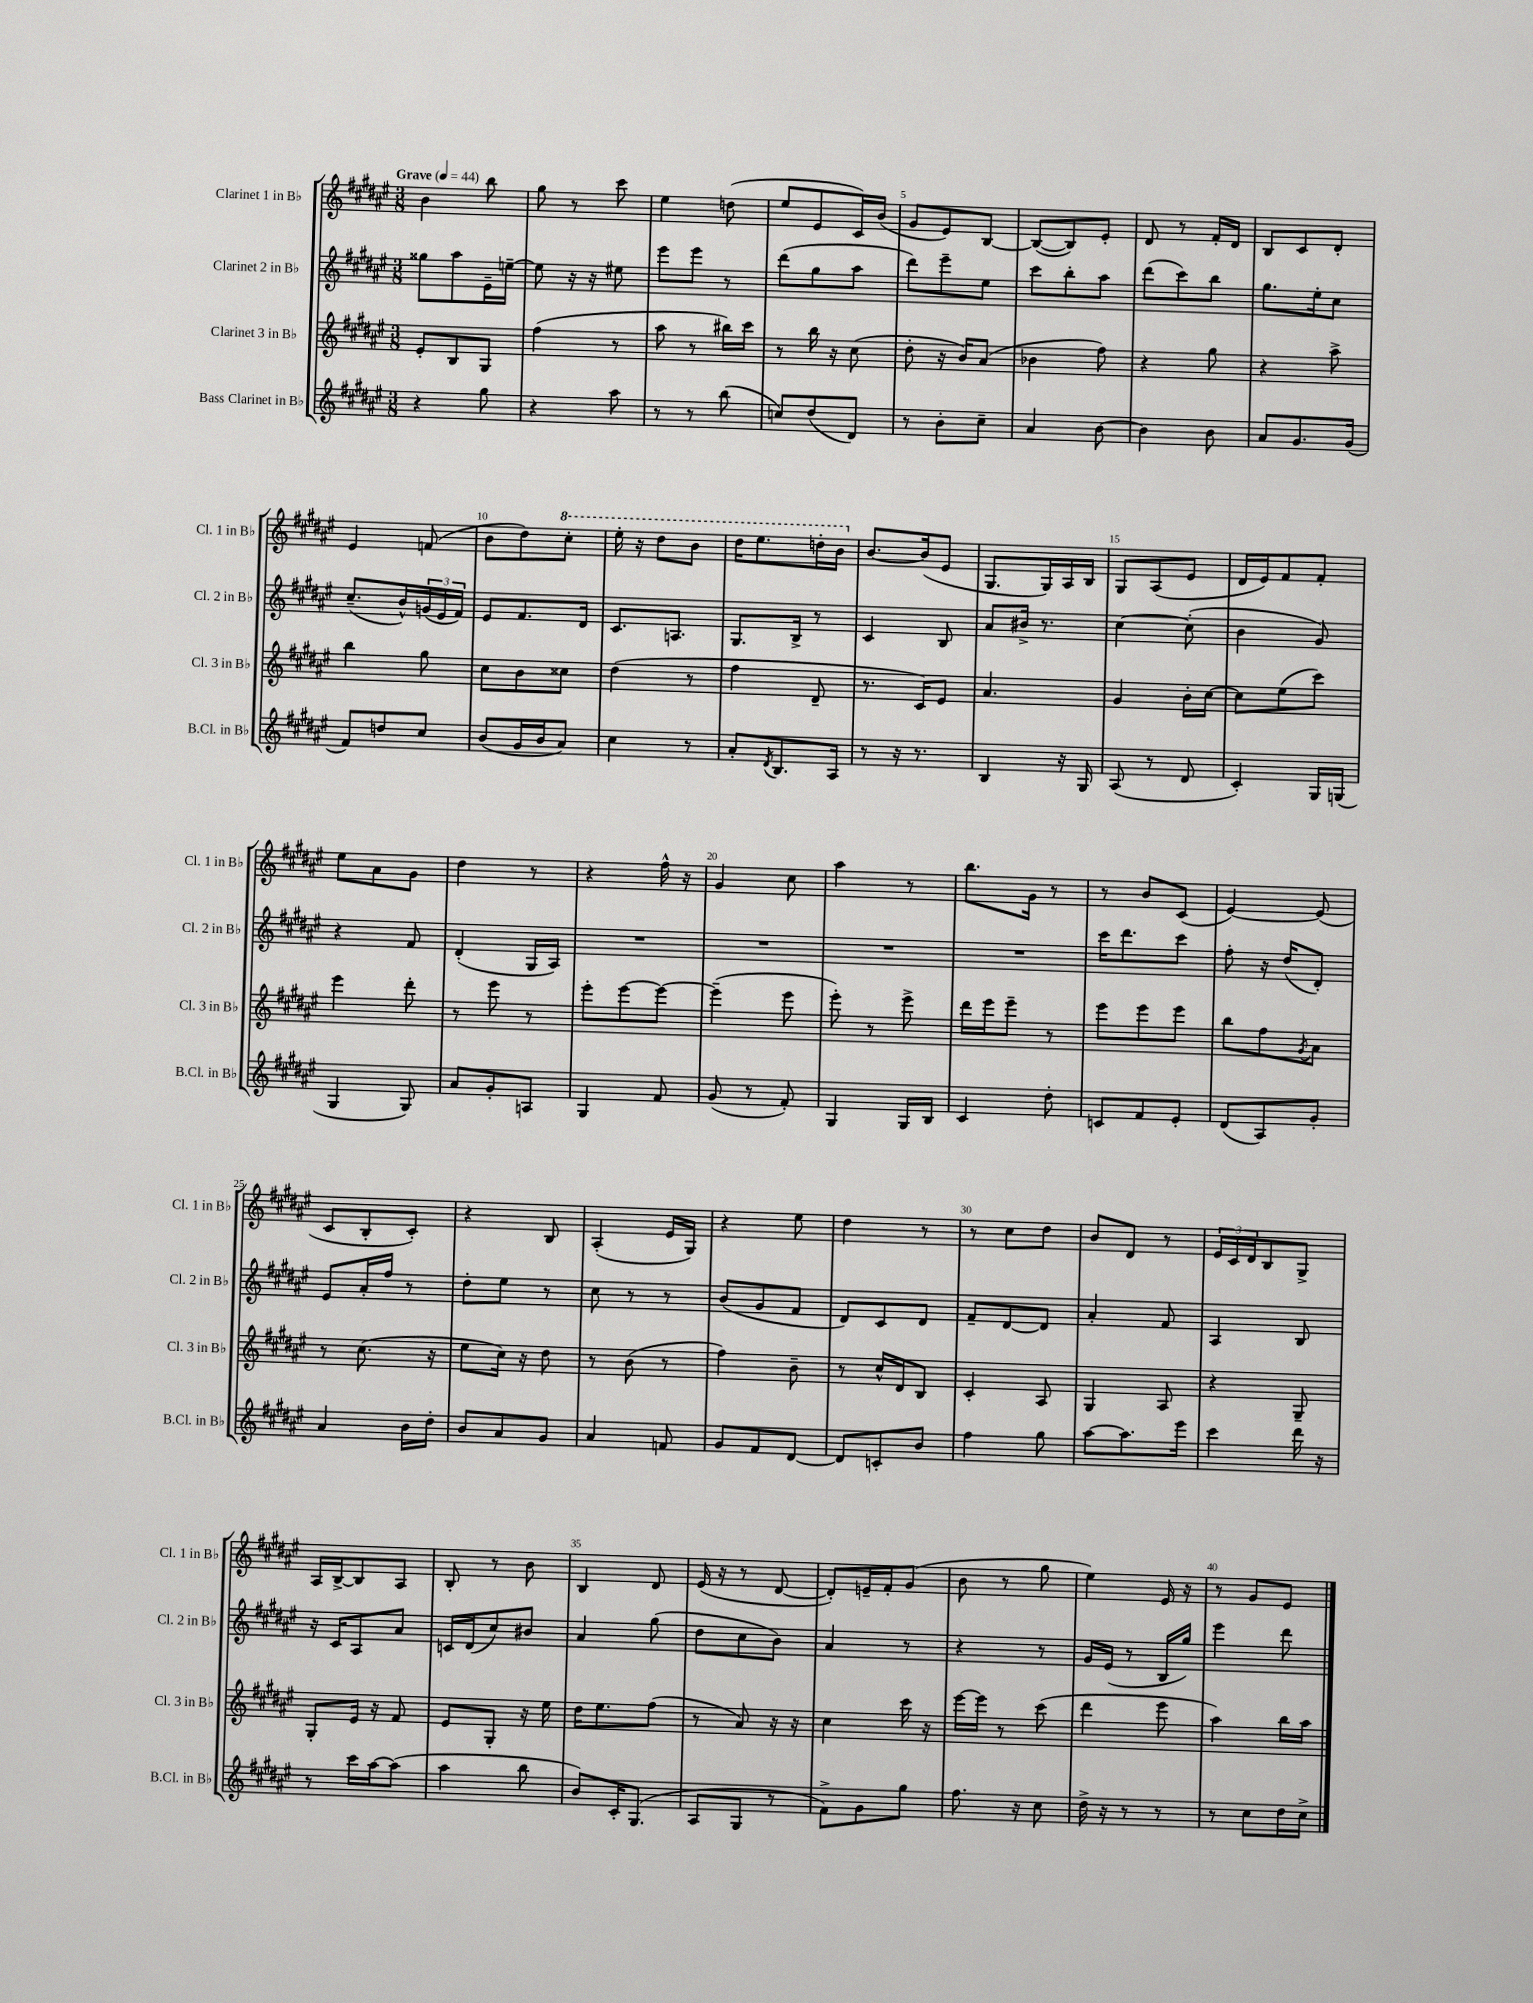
<<
\new StaffGroup <<
\new Staff = "s0" \with { instrumentName = "Clarinet 1 in Bb" shortInstrumentName = "Cl. 1 in Bb" } {
    \clef treble \key fis \major \numericTimeSignature \time 3/8 \tempo "Grave" 4 = 44
    b'4 b''8 |
    gis''8 r8 cis'''8 |
    eis''4 d''8( |
    eis''8 eis'8 cis'16) b'16( |
    gis'8 eis'8) b8~ |
    b8~( b8) eis'8-. |
    dis'8 r8 fis'16-. dis'16 |
    b8 cis'8 dis'8-. |
    eis'4 f'8( |
    b'8 dis''8) \ottava #1 cis'''8-. |
    eis'''16-. r16 dis'''8 b''8 |
    dis'''16 eis'''8. d'''16-. b''16 \ottava #0 |
    b'8.~ b'16( eis'8 |
    gis8. gis16) ais16 b16 |
    gis8 ais8( eis'8 |
    dis'16 eis'16) fis'8 fis'8-. |
    eis''8 ais'8 gis'8 |
    dis''4 r8 |
    r4 fis''16-^ r16 |
    gis'4 cis''8 |
    ais''4 r8 |
    b''8. gis'16 r8 |
    r8 b'8 cis'8( |
    eis'4~) eis'8( |
    cis'8 b8-. cis'8-.) |
    r4 b8 |
    ais4-.( eis'16 gis16) |
    r4 eis''8 |
    dis''4 r8 |
    r8 cis''8 dis''8 |
    b'8 dis'8 r8 |
    \tuplet 3/2 { eis'16 cis'16 dis'16 } b8 gis8-> |
    ais16 b16~-> b8 ais8 |
    b8-. r8 b'8 |
    b4 dis'8 |
    eis'16( r16 r8 dis'8~ |
    dis'8-.) e'16-- fis'16-. gis'8( |
    b'8 r8 gis''8 |
    eis''4) eis'16 r16 |
    r8 gis'8 eis'8 \bar "|." |
}
\new Staff = "s1" \with { instrumentName = "Clarinet 2 in Bb" shortInstrumentName = "Cl. 2 in Bb" } {
    \clef treble \key fis \major \numericTimeSignature \time 3/8
    gisis''8 ais''8 eis'16-- e''16~-- |
    e''8 r16 r16 eis''8 |
    eis'''8 eis'''8 r8 |
    dis'''8( gis''8 ais''8 |
    dis'''8) eis'''8-- eis''8 |
    cis'''8 b''8-. ais''8 |
    dis'''8( cis'''8) b''8 |
    gis''8. eis''16-. cis''8 |
    cis''8.--( b'16-^) \tuplet 3/2 { g'16( eis'16 fis'16) } |
    eis'8 fis'8. dis'16 |
    cis'8. a8. |
    gis8. b16-> r8 |
    cis'4 b8 |
    ais'8 bis'16-> r8. |
    cis''4~ cis''8-.( |
    b'4 gis'8) |
    r4 fis'8 |
    dis'4-.( gis16 ais16) |
    R4. |
    R4. |
    R4. |
    R4. |
    cis'''16 dis'''8. cis'''8 |
    fis''8-. r16 dis''16( dis'8-.) |
    eis'8 ais'16-. fis''16 r8 |
    dis''8-. eis''8 r8 |
    cis''8 r8 r8 |
    b'8( gis'8 fis'8 |
    dis'8) cis'8 dis'8 |
    fis'8-- dis'8~ dis'8 |
    ais'4-. fis'8 |
    ais4 b8 |
    r16 cis'16 ais8 ais'8 |
    c'16 dis'16( cis''8) bis'8 |
    ais'4 gis''8( |
    dis''8 cis''8 b'8) |
    ais'4 r8 |
    r4 r8 |
    gis'16 eis'16( r8 b16 gis''16) |
    eis'''4 dis'''8 \bar "|." |
}
\new Staff = "s2" \with { instrumentName = "Clarinet 3 in Bb" shortInstrumentName = "Cl. 3 in Bb" } {
    \clef treble \key fis \major \numericTimeSignature \time 3/8
    eis'8-. b8 gis8 |
    fis''4( r8 |
    ais''8 r8 bis''16) cis'''16 |
    r8 b''16 r16 cis''8( |
    dis''8-. r16 b'16) ais'8( |
    bes'4 fis''8) |
    r4 gis''8 |
    r4 ais''8-> |
    b''4 gis''8 |
    cis''8 b'8 cisis''8 |
    dis''4( r8 |
    fis''4 dis'8-- |
    r8. cis'16) eis'8 |
    ais'4. |
    gis'4 b'16-. cis''16~ |
    cis''8 eis''8( cis'''8) |
    eis'''4 dis'''8-. |
    r8 eis'''8 r8 |
    eis'''8-. eis'''8~ eis'''8~ |
    eis'''4--( eis'''8 |
    eis'''8-.) r8 eis'''8-> |
    dis'''16 eis'''16 eis'''8-- r8 |
    eis'''8 eis'''8 eis'''8 |
    b''8 fis''8 \acciaccatura { gis'8 } ais'8 |
    r8 cis''8.( r16 |
    eis''8 cis''16) r16 dis''8 |
    r8 b'8( r8 |
    fis''4) b'8-- |
    r8 cis''16-^ dis'16 b8 |
    cis'4-. ais8 |
    gis4 ais8 |
    r4 gis8-- |
    gis8-. eis'16 r16 fis'8 |
    eis'8 gis8-. r16 eis''16 |
    dis''16 eis''8. fis''8( |
    r8 ais'8) r16 r16 |
    cis''4 cis'''16 r16 |
    eis'''16~ eis'''16 r8 cis'''8( |
    dis'''4 eis'''8 |
    ais''4) b''16 ais''16 \bar "|." |
}
\new Staff = "s3" \with { instrumentName = "Bass Clarinet in Bb" shortInstrumentName = "B.Cl. in Bb" } {
    \clef treble \key fis \major \numericTimeSignature \time 3/8
    r4 gis''8 |
    r4 ais''8 |
    r8 r8 b''8( |
    c''8) dis''8( dis'8) |
    r8 b'8-. cis''8-- |
    ais'4 b'8~ |
    b'4 b'8 |
    ais'8 gis'8. gis'16( |
    fis'8) d''8 cis''8 |
    b'8( gis'16 b'16 ais'8) |
    cis''4 r8 |
    ais'8-. \acciaccatura { dis'8 } b8. ais16 |
    r8 r16 r8. |
    b4 r16 gis16 |
    ais8( r8 dis'8 |
    cis'4-.) gis16 g16( |
    gis4 gis8) |
    ais'8 gis'8-. a8 |
    gis4 fis'8 |
    gis'8( r8 fis'8-.) |
    gis4 gis16 b16 |
    cis'4 dis''8-. |
    c'8 fis'8 eis'8-. |
    dis'8( ais8) gis'8-. |
    ais'4 b'16 dis''16-. |
    b'8 ais'8 gis'8 |
    ais'4 f'8 |
    gis'8 fis'8 dis'8~ |
    dis'8 c'8-. b'8 |
    fis''4 gis''8 |
    ais''8~ ais''8. eis'''16 |
    cis'''4 dis'''16 r16 |
    r8 cis'''16 ais''16~ ais''8( |
    ais''4 b''8 |
    b'8) cis'16-. gis8.( |
    ais8 gis8 r8 |
    fis'8->) gis'8 gis''8 |
    fis''8. r16 cis''8 |
    dis''16-> r16 r8 r8 |
    r8 cis''8 dis''16 cis''16-> \bar "|." |
}
>>
>>
\layout { \context { \Score \override BarNumber.break-visibility = ##(#f #t #t) barNumberVisibility = #(every-nth-bar-number-visible 5) } }
